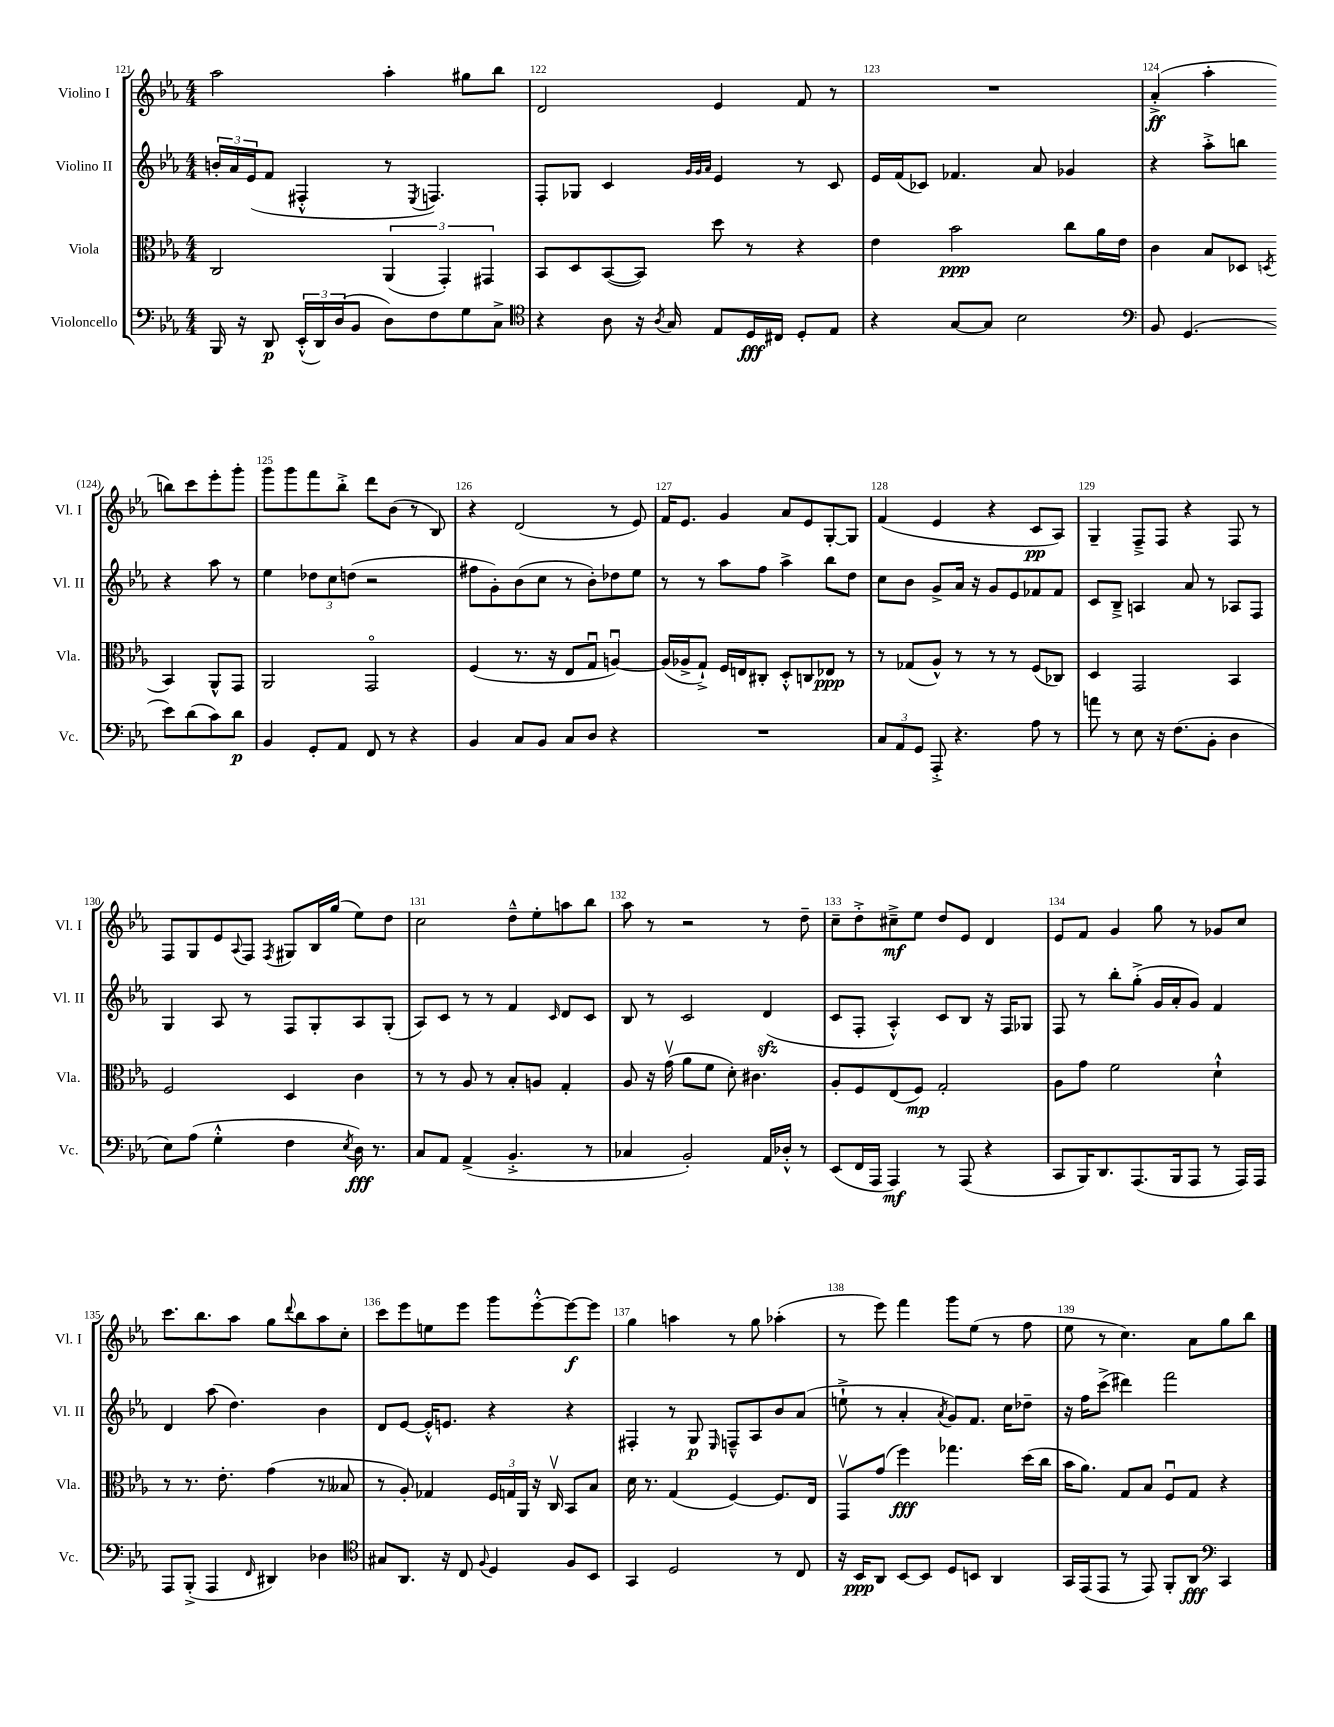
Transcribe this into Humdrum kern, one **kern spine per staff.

**kern	**dynam	**kern	**dynam	**kern	**dynam	**kern	**dynam
*part4	*part4	*part3	*part3	*part2	*part2	*part1	*part1
*staff4	*staff4	*staff3	*staff3	*staff2	*staff2	*staff1	*staff1
*I"Violoncello	*	*I"Viola	*	*I"Violino II	*	*I"Violino I	*
*I'Vc.	*	*I'Vla.	*	*I'Vl. II	*	*I'Vl. I	*
*clefF4	*	*clefC3	*	*clefG2	*	*clefG2	*
*k[b-e-a-]	*	*k[b-e-a-]	*	*k[b-e-a-]	*	*k[b-e-a-]	*
*M4/4	*	*M4/4	*	*M4/4	*	*M4/4	*
=121	=121	=121	=121	=121	=121	=121	=121
16BBB-/	.	2C/	.	24bn'/LL	.	2aa-\	.
.	.	.	.	24a-/	.	.	.
16r	.	.	.	.	.	.	.
.	.	.	.	(24e-/J	.	.	.
8DD/	p	.	.	8f/J	.	.	.
(24EE-'^^/LL	.	.	.	4F#X'^^/	.	.	.
24DD/)	.	.	.	.	.	.	.
(24D/J	.	.	.	.	.	.	.
8BB-/J	.	.	.	.	.	.	.
8D\L)	.	(6AA-/	.	8r	.	4aa-'\	.
.	.	.	.	8qE-/	.	.	.
8F\	.	.	.	4.Fn/)	.	.	.
.	.	6GG'/)	.	.	.	.	.
8G\	.	.	.	.	.	8gg#X\L	.
.	.	6GG#X/	.	.	.	.	.
8C^\J	.	.	.	.	.	8bb-\J	.
=122	=122	=122	=122	=122	=122	=122	=122
*clefC4	*	*	*	*	*	*	*
4r	.	8BB-/L	.	8F'/L	.	2d/	.
.	.	8D/	.	8G-X/J	.	.	.
8A-\	.	([8BB-/	.	4c/	.	.	.
16r	.	8BB-/J])	.	.	.	.	.
8qA-/	.	.	.	.	.	.	.
16G/	.	.	.	.	.	.	.
.	.	.	.	32qqg/LLL	.	.	.
.	.	.	.	32qqg/	.	.	.
.	.	.	.	32qqa-/JJJ	.	.	.
8E-/L	.	8dd\	.	4e-/	.	4e-/	.
16D/L	fff	8r	.	.	.	.	.
16C#X/JJ	.	.	.	.	.	.	.
8D'/L	.	4r	.	8r	.	8f/	.
8E-/J	.	.	.	8c/	.	8r	.
=123	=123	=123	=123	=123	=123	=123	=123
4r	.	4e-\	.	16e-/LL	.	1r	.
.	.	.	.	(16f/J	.	.	.
.	.	.	.	8c-X/J)	.	.	.
[8G/L	.	2b-\	ppp	4.f-X/	.	.	.
8G/J]	.	.	.	.	.	.	.
2B-\	.	.	.	.	.	.	.
.	.	.	.	8a-/	.	.	.
.	.	8cc\L	.	4g-X/	.	.	.
.	.	16a-\L	.	.	.	.	.
.	.	16e-\JJ	.	.	.	.	.
=124	=124	=124	=124	=124	=124	=124	=124
*clefF4	*	*	*	*	*	*	*
8BB-/	.	4c\	.	4r	.	(4a-'^/	ff
(4.GG/	.	.	.	.	.	.	.
.	.	8B-/L	.	8aa-'^\L	.	4aa-'\	.
.	.	8D-X/J	.	8bbn\J	.	.	.
.	.	8qDn/	.	.	.	.	.
8e-\L)	.	4BB-/	.	4r	.	8bbn\L)	.
(8d\	.	.	.	.	.	8ccc\	.
8c\)	.	8AA-^^/L	.	8aa-\	.	8eee-'\	.
8d\J	p	8GG/J	.	8r	.	8ggg'\J	.
!!LO:LB:g=z
=125	=125	=125	=125	=125	=125	=125	=125
4BB-/	.	2AA-/	.	4ee-\	.	8ggg\L	.
.	.	.	.	.	.	8ggg\	.
8GG'/L	.	.	.	12dd-X\L	.	8fff\	.
.	.	.	.	12cc\	.	.	.
8AA-/J	.	.	.	.	.	8bb-'^\J	.
.	.	.	.	(12ddn\J	.	.	.
8FF/	.	2GG/	.	2r	.	8ddd\L	.
8r	.	.	.	.	.	(8b-\J	.
4r	.	.	.	.	.	8r	.
.	.	.	.	.	.	8B-/)	.
=126	=126	=126	=126	=126	=126	=126	=126
4BB-/	.	(4F/	.	8ff#X\L	.	4r	.
.	.	.	.	8g'\)	.	.	.
8C/L	.	8.r	.	(8b-\	.	(2d/	.
8BB-/J	.	.	.	8cc\J	.	.	.
.	.	16r	.	.	.	.	.
8C/L	.	8E-/L	.	8r	.	.	.
8D/J	.	8Gu/J	.	8b-'\L)	.	.	.
4r	.	[4Anu/)	.	8dd-X\	.	8r	.
.	.	.	.	8ee-\J	.	8e-/)	.
=127	=127	=127	=127	=127	=127	=127	=127
1r	.	(16A/LL]	.	8r	.	16f/KL	.
.	.	16A-X^/J	.	.	.	8.e-/J	.
.	.	8G`^/J)	.	8r	.	.	.
.	.	16F/LL	.	8aa-\L	.	4g/	.
.	.	16En/J	.	.	.	.	.
.	.	8C#X'/J	.	8ff\J	.	.	.
.	.	8D'^^/L	.	4aa-^\	.	8a-/L	.
.	.	8Cn/	.	.	.	8e-/	.
.	.	8E-X/J	ppp	8bb-\L	.	[8G'/	.
.	.	8r	.	8dd\J	.	8G/J]	.
=128	=128	=128	=128	=128	=128	=128	=128
12C/L	.	8r	.	8cc\L	.	(4f/	.
12AA-/	.	.	.	.	.	.	.
.	.	(8G-X/L	.	8b-\J	.	.	.
12GG/J	.	.	.	.	.	.	.
8AAA-'^/	.	8A-^^/J)	.	8g^/L	.	4e-/	.
4.r	.	8r	.	16a-/Jk	.	.	.
.	.	.	.	16r	.	.	.
.	.	8r	.	8g/L	.	4r	.
.	.	8r	.	8e-/	.	.	.
8A-\	.	(8F/L	.	8f-X/	.	8c/L	pp
8r	.	8C-X/J)	.	8f-/J	.	8A-/J)	.
=129	=129	=129	=129	=129	=129	=129	=129
8an\	.	4D/	.	8c/L	.	4G~/	.
8r	.	.	.	8B-~^/J	.	.	.
8E-\	.	2GG/	.	4An/	.	8F~^/L	.
16r	.	.	.	.	.	8F/J	.
(8.F\L	.	.	.	.	.	.	.
.	.	.	.	8a-/	.	4r	.
8BB-'\J	.	.	.	8r	.	.	.
4D\	.	4BB-/	.	8A-X/L	.	8F/	.
.	.	.	.	8F/J	.	8r	.
!!LO:LB:g=z
=130	=130	=130	=130	=130	=130	=130	=130
8E-\L)	.	2F/	.	4G/	.	8F/L	.
(8A-\J	.	.	.	.	.	8G/	.
4G'^^\	.	.	.	8A-/	.	8e-/	.
.	.	.	.	.	.	8qqA-/	.
.	.	.	.	8r	.	8F/J	.
.	.	.	.	.	.	8qF/	.
4F\	.	4D/	.	8F/L	.	8G#X/L	.
.	.	.	.	8G'/	.	16B-/L	.
.	.	.	.	.	.	(16gg/JJ	.
8qE-/	.	.	.	.	.	.	.
16D\)	fff	4c\	.	8A-/	.	8ee-\L)	.
8.r	.	.	.	.	.	.	.
.	.	.	.	(8G'/J	.	8dd\J	.
=131	=131	=131	=131	=131	=131	=131	=131
8C/L	.	8r	.	8A-/L)	.	2cc\	.
8AA-/J	.	8r	.	8c/J	.	.	.
(4AA-^/	.	8A-/	.	8r	.	.	.
.	.	8r	.	8r	.	.	.
4.BB-'^/	.	8B-'/L	.	4f/	.	8dd~^^\L	.
.	.	8An/J	.	.	.	8ee-'\	.
.	.	.	.	16qqc/	.	.	.
.	.	4G'/	.	8d/L	.	8aan\	.
8r	.	.	.	8c/J	.	8bb-\J	.
=132	=132	=132	=132	=132	=132	=132	=132
4C-X/	.	8A-/	.	8B-/	.	8aa-\	.
.	.	16r	.	8r	.	8r	.
.	.	(16gv\	.	.	.	.	.
2BB-'/)	.	8a-\L	.	2c/	.	2r	.
.	.	8f\J	.	.	.	.	.
.	.	8d'\)	.	.	.	.	.
.	.	4.c#X\	.	.	.	.	.
16AA-/LL	.	.	.	(4dzz/	.	8r	.
16D-X'^^/JJ	.	.	.	.	.	.	.
8r	.	.	.	.	.	8dd~\	.
=133	=133	=133	=133	=133	=133	=133	=133
(8EE-/L	.	8A-'/L	.	8c/L	.	8cc~\L	.
16FF/L	.	8F/	.	8F'/J	.	8dd'^\	.
16AAA-/JJ	.	.	.	.	.	.	.
4AAA-/)	mf	(8E-/	.	4A-'^^/)	.	8cc#X~^\	mf
.	.	8F/J)	mp	.	.	8ee-\J	.
8r	.	2G'/	.	8c/L	.	8dd/L	.
(8AAA-/	.	.	.	8B-/J	.	8e-/J	.
4r	.	.	.	16r	.	4d/	.
.	.	.	.	16F/KL	.	.	.
.	.	.	.	8G-X/J	.	.	.
=134	=134	=134	=134	=134	=134	=134	=134
8CC/L	.	8A-\L	.	8F/	.	8e-/L	.
16BBB-/K)	.	8g\J	.	8r	.	8f/J	.
8.DD/	.	.	.	.	.	.	.
.	.	2f\	.	8bb-'\L	.	4g/	.
(8.AAA-/	.	.	.	(8gg'^\J	.	.	.
.	.	.	.	16g/LL	.	8gg\	.
16BBB-/k	.	.	.	16a-'/J	.	.	.
8AAA-/J	.	.	.	8g/J)	.	8r	.
8r	.	4d`^^\	.	4f/	.	8g-X/L	.
16AAA-/LL)	.	.	.	.	.	8cc/J	.
16AAA-/JJ	.	.	.	.	.	.	.
!!LO:LB:g=z
=135	=135	=135	=135	=135	=135	=135	=135
8AAA-/L	.	8r	.	4d/	.	8.ccc\L	.
(8BBB-'^/J	.	8.r	.	.	.	.	.
.	.	.	.	.	.	8.bb-\	.
4AAA-/	.	.	.	(8aa-\	.	.	.
.	.	8.e-'\	.	.	.	.	.
.	.	.	.	4.dd\)	.	8aa-\J	.
16qqFF/	.	.	.	.	.	.	.
4DD#X/)	.	(4g\	.	.	.	8gg\L	.
.	.	.	.	.	.	8qqddd/	.
.	.	.	.	.	.	8bb-\	.
4D-X\	.	8r	.	4b-\	.	8aa-\	.
.	.	8B--X/	.	.	.	8cc'\J	.
=136	=136	=136	=136	=136	=136	=136	=136
*clefC4	*	*	*	*	*	*	*
8G#X/L	.	8r	.	8d/L	.	8ccc\L	.
8.AA-/J	.	8A-'/)	.	[8e-/J	.	8eee-\	.
.	.	4G-X/	.	16e-'^^/KL]	.	8een\	.
16r	.	.	.	8.en/J	.	.	.
8C/	.	.	.	.	.	8eee-\J	.
8qqF/	.	.	.	.	.	.	.
4D/	.	24F/LL	.	4r	.	8ggg\L	.
.	.	24Gn/	.	.	.	.	.
.	.	24AA-/JJ	.	.	.	.	.
.	.	16r	.	.	.	[8eee-'^^\	.
.	.	16Cv/	.	.	.	.	.
8F/L	.	8BB-/L	.	4r	.	8eee-\_	f
8BB-/J	.	8B-/J	.	.	.	8eee-\J]	.
=137	=137	=137	=137	=137	=137	=137	=137
4GG/	.	16d\	.	4F#X'/	.	4gg\	.
.	.	8.r	.	.	.	.	.
2D/	.	(4G/	.	8r	.	4aan\	.
.	.	.	.	8G/	p	.	.
.	.	.	.	16qqE-/	.	.	.
.	.	[4F/)	.	8Fn~^^/L	.	8r	.
.	.	.	.	8A-/	.	8gg\	.
8r	.	8.F/L]	.	8b-/	.	(4aa-X'\	.
8C/	.	.	.	(8a-/J	.	.	.
.	.	16E-/Jk	.	.	.	.	.
=138	=138	=138	=138	=138	=138	=138	=138
16r	.	8GGv/L	.	8een`^\	.	8r	.
16BB-/KL	ppp	.	.	.	.	.	.
8AA-/J	.	(8g/J	.	8r	.	8eee-\)	.
[8BB-/L	.	4ff\)	fff	4a-'/	.	4fff\	.
8BB-/J]	.	.	.	.	.	.	.
.	.	.	.	8qa-/	.	.	.
8D/L	.	4.gg-X\	.	8g/L)	.	8ggg\L	.
8BBn/J	.	.	.	8.f/J	.	(8ee-\J	.
4AA-/	.	.	.	.	.	8r	.
.	.	.	.	16cc\KL	.	.	.
.	.	(16dd\LL	.	8dd-X~\J	.	8ff\	.
.	.	16cc\JJ	.	.	.	.	.
=139	=139	=139	=139	=139	=139	=139	=139
16GG/LL	.	16b-\KL	.	16r	.	8ee-\	.
(16EE-/J	.	8.a-\J)	.	16ff\KL	.	.	.
8EE-/J	.	.	.	(8ccc^\J	.	8r	.
8r	.	8G/L	.	4ddd#X\)	.	4.cc\)	.
8EE-/)	.	8B-/J	.	.	.	.	.
8FF'/L	.	8Fu/L	.	2fff\	.	.	.
8AA-/J	fff	8G/J	.	.	.	8a-\L	.
*clefF4	*	*	*	*	*	*	*
4CC/	.	4r	.	.	.	8gg\	.
.	.	.	.	.	.	8bb-\J	.
==	==	==	==	==	==	==	==
*-	*-	*-	*-	*-	*-	*-	*-
